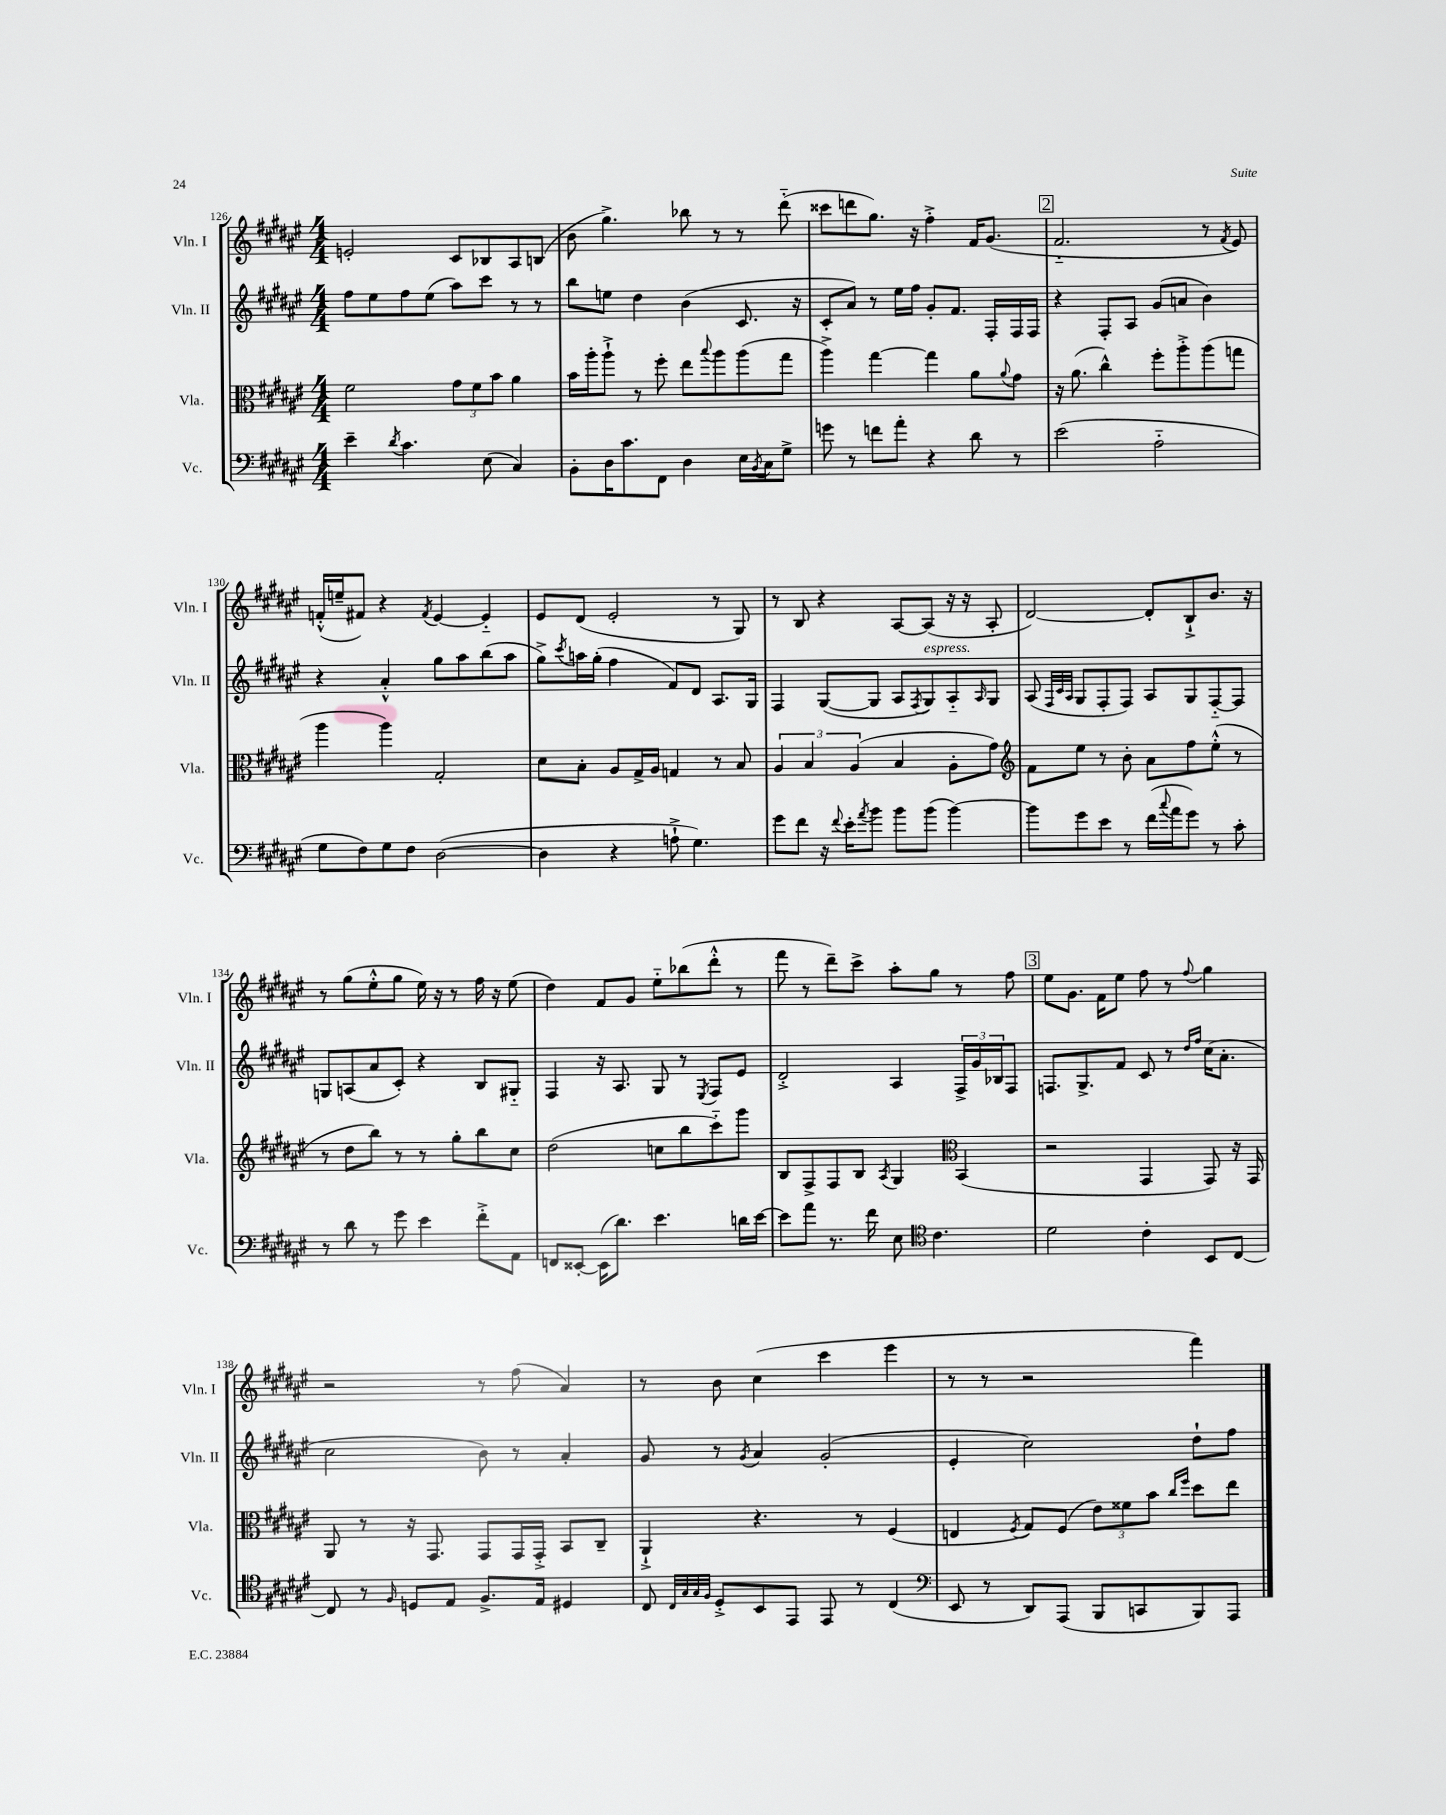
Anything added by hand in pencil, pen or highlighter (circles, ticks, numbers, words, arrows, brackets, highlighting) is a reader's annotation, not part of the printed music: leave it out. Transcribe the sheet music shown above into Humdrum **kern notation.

**kern	**kern	**kern	**kern
*staff4	*staff3	*staff2	*staff1
*clefF4	*clefC3	*clefG2	*clefG2
*k[f#c#g#d#a#e#]	*k[f#c#g#d#a#e#]	*k[f#c#g#d#a#e#]	*k[f#c#g#d#a#e#]
*M4/4	*M4/4	*M4/4	*M4/4
4e#~	2f#	8ff#	2e'
.	.	8ee#	.
8qd#	.	.	.
4.c#	.	8ff#	.
.	.	(8ee#	.
.	12g#	8aa#)	8c#
.	12f#	.	.
(8E#	.	8ccc#	8B-
.	12b	.	.
4C#)	4a#	8r	8A#
.	.	8r	(8B
=	=	=	=
8BB'	16b	8bb	8b
.	16aa#'	.	.
16D#	8aa#`^	8ee	4.gg#^)
8.c#	.	.	.
.	8r	4dd#	.
8FF#	8ff#'	.	.
4D#	8ee#	(4b	8bb-
.	8qqbb	.	.
.	8aa#	.	8r
16E#	(8aa#	8.c#	8r
8qBB	.	.	.
16C#	.	.	.
8G#^	8gg#	.	(8ddd#'~
.	.	16r	.
=	=	=	=
8g	4aa#^)	8c#'	8ccc##
8r	.	8a#)	8ddd
8f	[4gg#	8r	8.gg#)
8a#'	.	16ee#	.
.	.	16ff#	16r
4r	4gg#]	8g#'	4ff#'^
.	.	8.f#	.
8d#	8a#	.	16f#
.	.	16F#'	(8.g#
.	8qqa#	.	.
8r	8g#	16F#	.
.	.	16F#	.
=	=	=	=
(2e#	16r	4r	2.f#'~
.	(8.a#	.	.
.	4cc#^^)	8F#'	.
.	.	8A#	.
2A#'~	8ff#'	(8g#	.
.	8aa#'^	8a	.
.	(8aa#	4b)	8r
.	.	.	8qf#
.	8gg	.	8e#)
=	=	=	=
8G#	4aa#	4r	(16f'^^
.	.	.	16ee~
8F#)	.	.	8f#)
8G#	4aa#)	4a#'^^	4r
8F#	.	.	.
.	.	.	8qf#
([2D#	2G#'	8gg#	[4e#
.	.	8aa#	.
.	.	(8bb	4e#'~]
.	.	8aa#	.
=	=	=	=
4D#]	8d#	8gg#^)	8e#
.	.	8qccc#	.
.	8B'	16aa	(8d#
.	.	(16gg#'	.
4r	8A#	4ff#	2e#'
.	16G#^	.	.
.	16A#	.	.
8A`^	4G	8f#)	.
4.G#)	.	8d#	.
.	8r	8.A#	8r
.	8B	.	8G#)
.	.	16G#	.
=	=	=	=
8g#	6A#	4F#	8r
8f#	.	.	8B
.	6B	.	.
16r	.	([8G#	4r
8qqf#	.	.	.
16e#'	.	.	.
.	(6A#	.	.
8qa#	.	.	.
8b	.	8G#]	.
8b	4B	8A#	[8A#
.	.	8qF#	.
(8b	.	8G#)	(8A#]
[4b)	8A#'	8A#'~	16r
.	.	.	16r
.	.	16qqA#	.
.	8g#)	8G#	8A#'
=	=	=	=
*	*clefG2	*	*
8b]	8f#	(8A#	[2d#)
.	.	32qqF#	.
.	.	32qqc#	.
.	.	32qqA#	.
8g#	8ee#	8G#	.
8e#	8r	8F#'	.
8r	8b'	8F#)	.
(16f#	8a#	8A#	8d#']
8qqcc#	.	.	.
16a#	.	.	.
8g#)	8ff#	8G#	8B`^
8r	(8ee#'^^	[8F#'~	8.b
8c#'	8r	8F#]	.
.	.	.	16r
=	=	=	=
8r	8r	8G	8r
8d#	8dd#	(8A	(8gg#
8r	8bb)	8a#	8ee#'^^
8g#	8r	8c#')	8gg#
4e#	8r	4r	16ee#)
.	.	.	16r
.	8gg#'	.	8r
8f#'^	8bb	8B	16ff#
.	.	.	16r
8AA#	8cc#	8G#'~	(8ee#
=	=	=	=
8FF	(2dd#	4F#	4dd#)
[8EE##'	.	.	.
(16EE##]	.	16r	8f#
8.d#)	.	8.A#	.
.	.	.	8g#
4.e#	8cc	8G#	8ee#'~
.	8bb	8r	(8bb-
.	.	8qE#	.
.	8ccc#'~)	8F#	8ddd#'^^
16d	8ggg#	8e#	8r
[16e#	.	.	.
=	=	=	=
8e#]	8B	2d#'^	8fff#
8a#	8F#^	.	8r
8.r	8F#	.	8ddd#~)
.	8B	.	8ccc#^
16f#	.	.	.
.	8qA#	.	.
8E#	4G#	4A#	8aa#'
*clefC4	*	*	*
4.c#	.	.	8gg#
*	*clefC3	*	*
.	(4BB	24F#^	8r
.	.	24g#	.
.	.	24B-	.
.	.	8F#	8ff#
=	=	=	=
2d#	2r	8.F	8ee#
.	.	.	8.g#
.	.	8.G#^	.
.	.	.	16f#
.	.	8f#	8ee#
4c#'	4GG#	8c#	8ff#
.	.	8r	8r
.	.	16qqdd#	.
.	.	16qqff#	8qqff#
8BB	8GG#)	(16cc#	4gg#
.	.	8.a#'	.
[8C#	16r	.	.
.	16GG#	.	.
=	=	=	=
8C#]	8AA#	2cc#	2r
8r	8r	.	.
16qqF#	.	.	.
8D	16r	.	.
.	8.GG#	.	.
8E#	.	.	.
8.F#^	8GG#	8b)	8r
.	16GG#	8r	(8ff#
16E#	16GG#'^	.	.
4D#	8BB	4a#'	4a#)
.	8C#~	.	.
=	=	=	=
8C#	4AA#`^	8g#	8r
32qqC#	.	.	.
32qqG#	.	.	.
32qqG#	.	.	.
32qqF#	.	.	.
8D#'^	.	8r	8b
.	.	8qg#	.
8BB	4.r	4a#	(4cc#
8EE#	.	.	.
8EE#	.	(2g#'	4ccc#
8r	8r	.	.
(4C#	(4F#	.	4eee#
=	=	=	=
*clefF4	*	*	*
8EE#	4E	4e#'	8r
8r	.	.	8r
.	8qF#	.	.
8DD#)	8G#)	2cc#)	2r
(8AAA#	(8F#	.	.
8BBB	12e#)	.	.
.	12f##	.	.
8CC	.	.	.
.	12b	.	.
.	16qqcc#	.	.
.	16qqff#	.	.
8BBB)	8dd#	8dd#`	4fff#)
8AAA#	8ee#	8ff#	.
==	==	==	==
*-	*-	*-	*-
